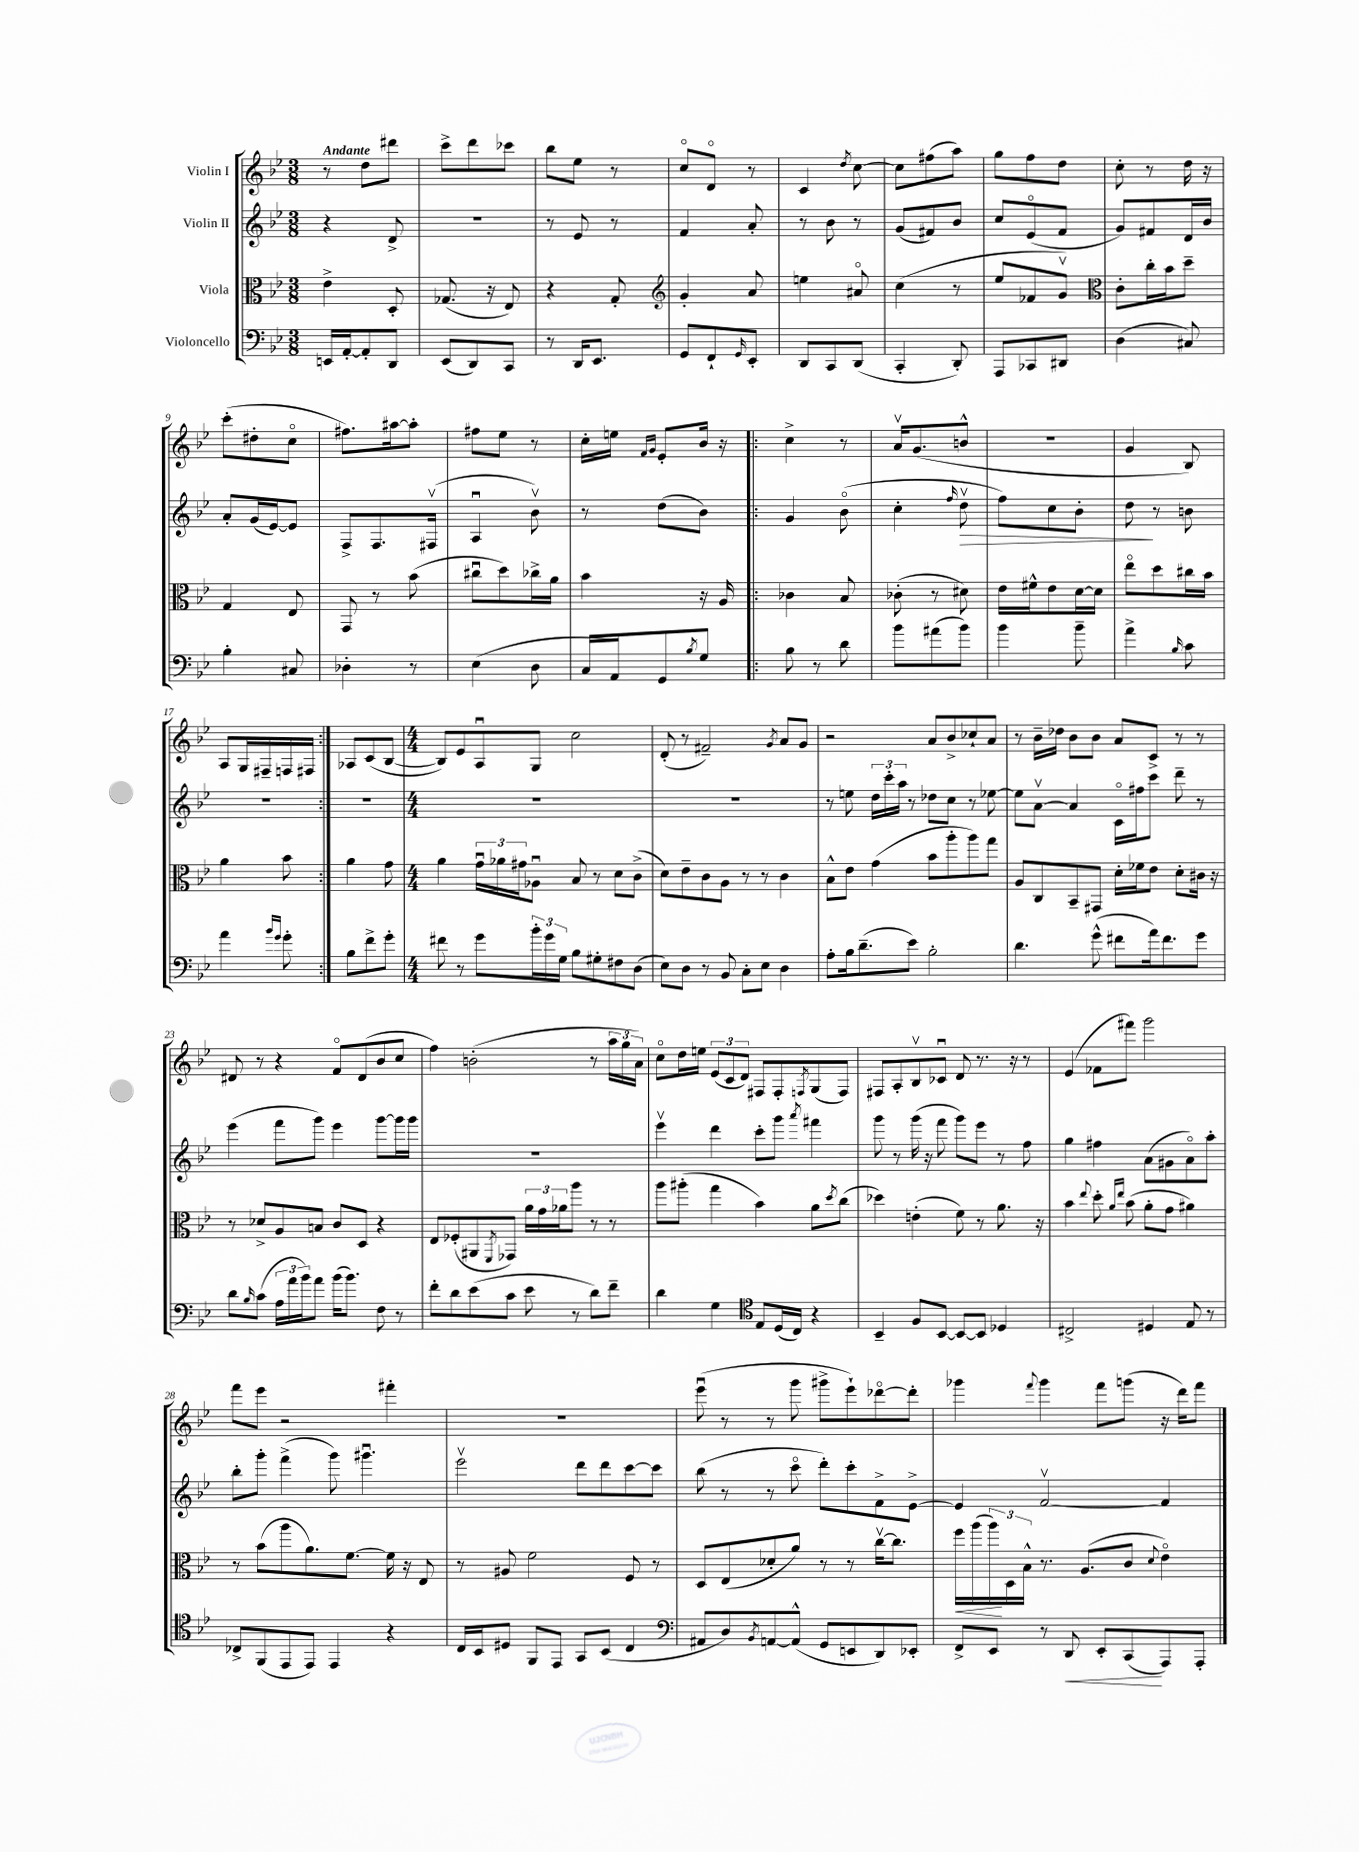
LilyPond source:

<<
\new StaffGroup <<
\new Staff = "s0" \with { instrumentName = "Violin I" } {
    \clef treble \key bes \major \numericTimeSignature \time 3/8 \tempo "Andante"
    r8 d''8 dis'''8 |
    c'''8-> d'''8 ces'''8 |
    bes''8 ees''8 r8 |
    c''8\flageolet d'8\flageolet r8 |
    c'4 \acciaccatura { d''8 } c''8~ |
    c''8 fis''8( a''8) |
    g''8 f''8 d''8 |
    c''8-. r8 d''16 r16 |
    c'''8-.( dis''8-. c''8\flageolet |
    fis''8.) ais''16~ ais''8-. |
    fis''8 ees''8 r8 |
    c''16-. e''16 \grace { f'16 g'16 } ees'8-. bes'16 r16 |
    \repeat volta 2 { c''4-> r8 |
    a'16\upbow g'8.( b'8-^ |
    r4. |
    g'4 bes8) |
    a8 g16 fis16-- f16 fis16 | }
    aes8 c'8( bes8~ |
    \numericTimeSignature \time 4/4 bes8) ees'8 a8\downbow g8 c''2 |
    d'8-.( r8 fis'2--) \acciaccatura { g'8 } a'8 g'8 |
    r2 a'8 bes'8-> ces''8-! a'8 |
    r8 bes'16-- des''16 bes'8 bes'8 a'8 c'8-> r8 r8 |
    dis'8 r8 r4 f'8\flageolet dis'8( bes'8 c''8 |
    f''4) b'2-.( r8 \tuplet 3/2 { a''16 g''16 a'16) } |
    c''8\flageolet d''16 e''16 \tuplet 3/2 { ees'8( c'8 d'8) } fis8 fis8-. \acciaccatura { f8 } g8( f8) |
    fis8 a8-. bes8\upbow ces'8\downbow d'8 r8. r16 r8 |
    ees'4( fes'8 fis'''8) g'''2 |
    f'''8 ees'''8 r2 fis'''4-. |
    R1 |
    ees'''8\downbow( r8 r8 g'''8 gis'''8-> ees'''8-!) des'''8~\flageolet des'''8-. |
    ges'''4 \appoggiatura { f'''8 } ges'''4 f'''8 g'''8( r16 d'''16) f'''8 \bar "|." |
}
\new Staff = "s1" \with { instrumentName = "Violin II" } {
    \clef treble \key bes \major \numericTimeSignature \time 3/8
    r4 d'8-> |
    R4. |
    r8 ees'8 r8 |
    f'4 a'8-. |
    r8 bes'8 r8 |
    g'8( fis'8) bes'8 |
    c''8 ees'8\flageolet( f'8 |
    g'8) fis'8 d'16 bes'16 |
    a'8-. g'16( ees'16~) ees'8 |
    f8-> f8. fis16\upbow( |
    a4\downbow bes'8\upbow) |
    r8 d''8( bes'8) |
    \repeat volta 2 { g'4 bes'8\flageolet( |
    c''4-. \grace { f''16 } d''8\upbow\> |
    f''8) c''8 bes'8-. |
    d''8\! r8 b'8 |
    R4. | }
    R4. |
    \numericTimeSignature \time 4/4 R1 |
    R1 |
    r8 e''8 \tuplet 3/2 { d''16 c'''16-. a''16 } r8 des''8 c''8 r8 ees''8~ |
    ees''8 a'8~\upbow a'4 c'16\flageolet fis''16 c'''8 d'''8-- r8 |
    ees'''4( f'''8 g'''8) ees'''4 g'''8~ g'''16 g'''16 |
    R1 |
    ees'''4\upbow d'''4 c'''8-. g'''8 \acciaccatura { a'''8 } fis'''4 |
    g'''8 r8 g'''16( r16 f'''8 g'''8) ees'''8 r8 f''8 |
    g''4 fis''4 a'8( gis'8 a'8\flageolet) a''8-. |
    bes''8-. g'''8-. f'''4->( g'''8) gis'''4.\downbow |
    ees'''2\upbow d'''8 d'''8 c'''8~ c'''8 |
    bes''8( r8 r8 c'''8\flageolet d'''8-.) c'''8-. f'8-> ees'8~-> |
    ees'4 f'2~\upbow f'4 \bar "|." |
}
\new Staff = "s2" \with { instrumentName = "Viola" } {
    \clef alto \key bes \major \numericTimeSignature \time 3/8
    ees'4-> d8-. |
    ges8.( r16 ees8) |
    r4 g8-. |
    \clef treble g'4-. a'8 |
    e''4 ais'8\flageolet |
    c''4( r8 |
    ees''8 fes'8 g'8\upbow) |
    \clef alto c'8-. c''16-. bes'16 d''8-- |
    g4 ees8 |
    g,8 r8 bes'8( |
    cis''8\downbow d''8) ces''16-> a'16 |
    bes'4 r16 a16 |
    \repeat volta 2 { ces'4 bes8 |
    ces'8-.( r8 dis'8) |
    ees'16 fis'16-^ ees'8 d'16~ d'16 |
    ees''8\flageolet d''8 cis''16 bes'16 |
    a'4 bes'8 | }
    a'4 g'8 |
    \numericTimeSignature \time 4/4 a'4 \tuplet 3/2 { g'16\downbow aes'16 gis'16 } aes8\downbow bes8 r8 d'8 c'8->( |
    d'8) ees'8-- c'8 a8 r8 r8 c'4 |
    bes8-^ ees'8 g'4( bes'8 a''8-. a''8) g''8 |
    a8 c8 bes,8-- gis,8 d'16-. fes'16 ees'8 d'8-. cis'16 r16 |
    r8 des'8-> a8 b8 c'8 d8 r4 |
    ees8 fes8-.( ais,8 \acciaccatura { f,8 } ges,8) \tuplet 3/2 { a'16 g'16 aes'16 } a''8 r8 r8 |
    a''8 ais''8-.( g''4 bes'4) a'8 \acciaccatura { d''8 } c''8( |
    des''4) e'4-.( f'8) r8 a'8. r16 |
    bes'4 \appoggiatura { ees''8 } d''8-. \grace { a'16 ees''16 } bes'8( a'8-. g'8 ais'4) |
    r8 bes'8( a''8 a'8.) f'8.~ f'16 r16 ees8 |
    r8 ais8 f'2 f8 r8 |
    d8 ees8( des'8-. a'8) r8 r8 c''16~\upbow c''8. |
    f''16\< a''16( \tuplet 3/2 { a''16\!) d16 bes16-^ } r8. a8.( c'8 \appoggiatura { d'8 } ees'4\flageolet) \bar "|." |
}
\new Staff = "s3" \with { instrumentName = "Violoncello" } {
    \clef bass \key bes \major \numericTimeSignature \time 3/8
    e,16 a,16~-. a,8-. d,8 |
    ees,8( d,8) c,8 |
    r8 d,16 ees,8. |
    g,8 f,8-! \grace { g,16 } ees,8-. |
    d,8 c,8 d,8( |
    c,4-. d,8-.) |
    a,,8 ces,8 dis,8 |
    d4( cis8) |
    bes4-. cis8 |
    des4-. r8 |
    ees4( d8 |
    c16 a,16) g,8 \acciaccatura { bes8 } g8 |
    \repeat volta 2 { bes8 r8 d'8 |
    bes'8 ais'8( bes'8) |
    bes'4 bes'8-- |
    a'4-> \grace { bes16 } c'8 |
    a'4 \grace { bes'16 g'16 } g'8-. | }
    bes8 f'8-> g'8-. |
    \numericTimeSignature \time 4/4 fis'8 r8 g'8 \tuplet 3/2 { bes'16-. g'16 g16 } bes8 gis8-. fis8 d8( |
    ees8) d8 r8 bes,8 c8-. ees8 d4 |
    a8-. bes16 d'8.--( ees'8) bes2-. |
    d'4. g'8-^( fis'8 a'16) fis'8. g'8 |
    d'8 \grace { bes16 } c'8( \tuplet 3/2 { a16 a'16 bes'16) } a'8 bes'16( bes'8.) f8 r8 |
    f'8-. d'8 ees'8( c'8 ees'8 r8 d'8) f'8-- |
    d'4 g4 \clef tenor ees8 d16( c16) r4 |
    bes,4-- f8 bes,8~ bes,8~ bes,8 des4 |
    cis2-> dis4 ees8 r8 |
    ces8-> f,8( ees,8 ees,8) ees,4 r4 |
    c16 bes,16 dis8 f,8 ees,8 g,8 bes,8( c4 |
    \clef bass ais,8 d8) \acciaccatura { bes,8 } a,8~ a,8-^( g,8 e,8 d,8) ees,8-. |
    f,8-> ees,8 r8 d,8\< ees,8-. c,8\!( a,,8) a,,8-. \bar "|." |
}
>>
>>
